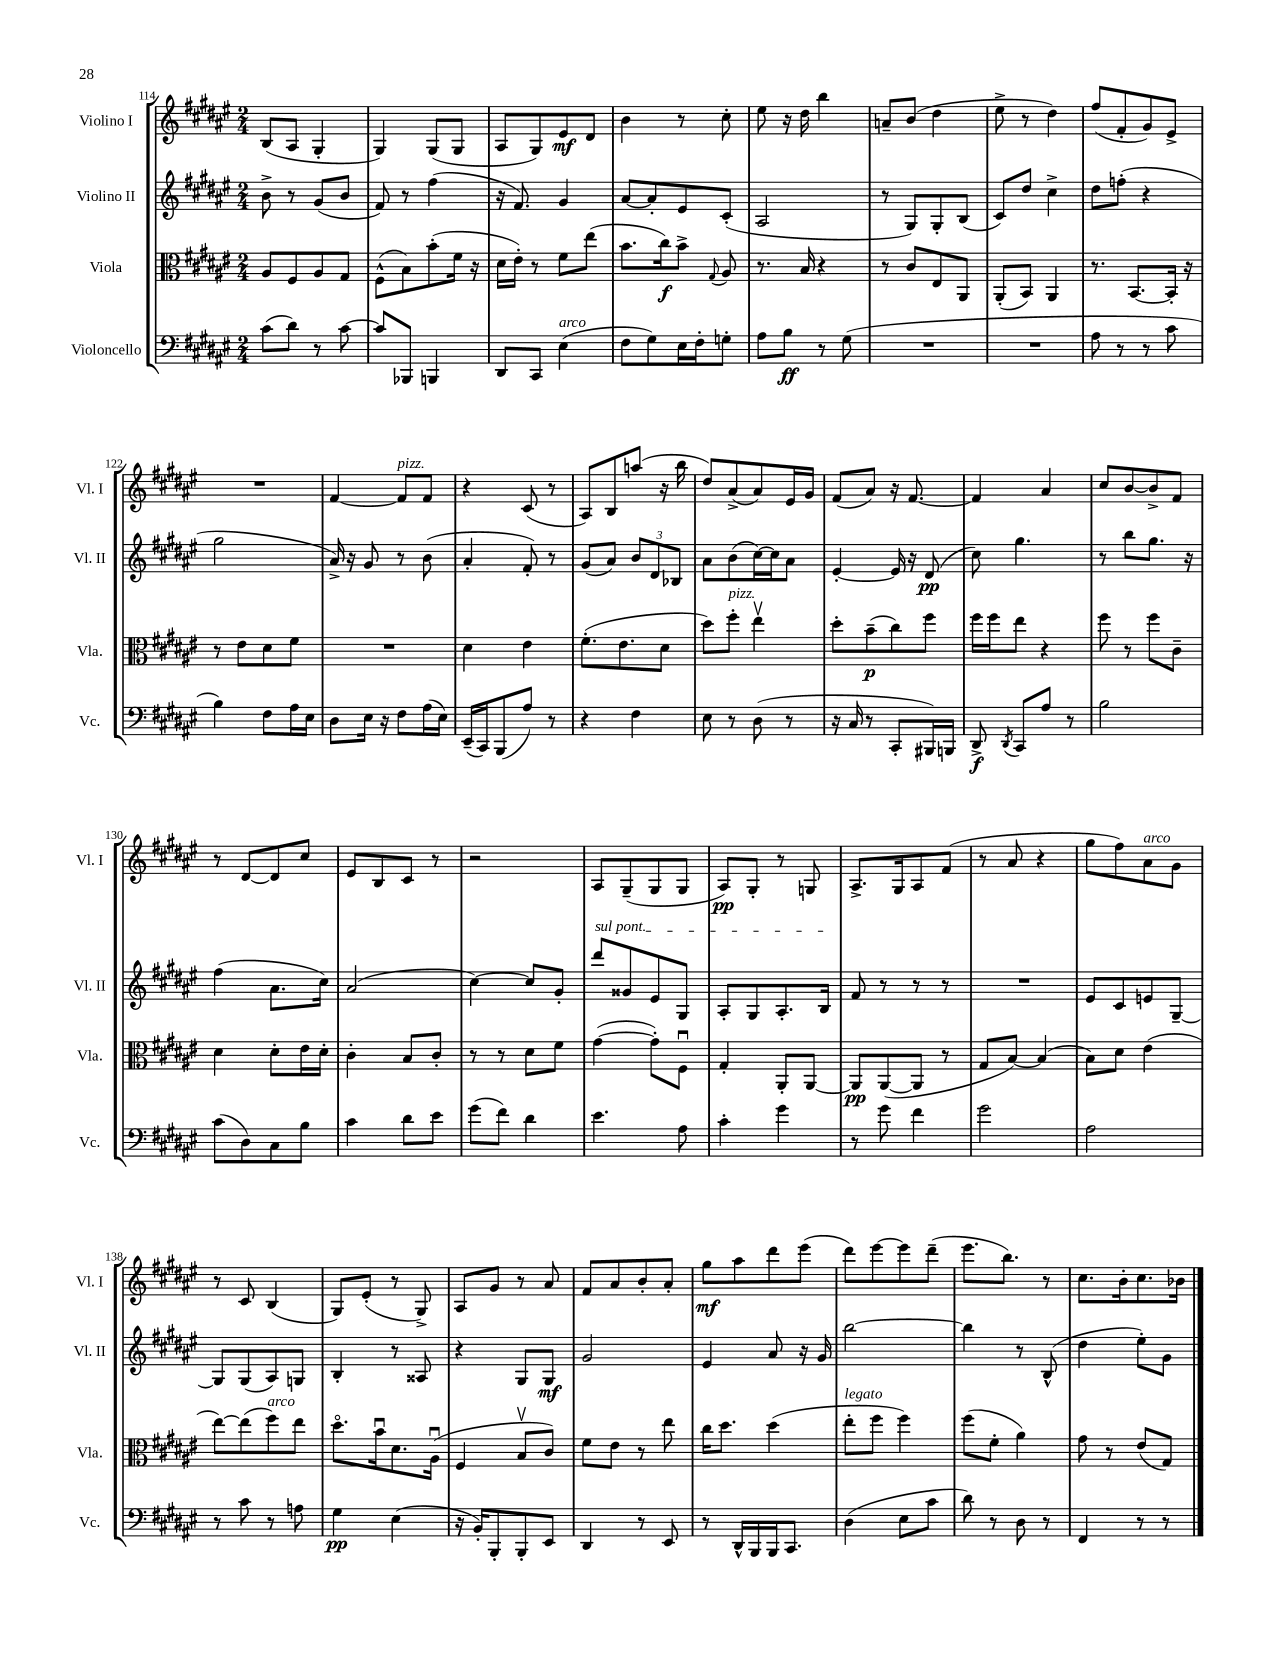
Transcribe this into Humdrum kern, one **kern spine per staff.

**kern	**kern	**kern	**kern
*staff4	*staff3	*staff2	*staff1
*clefF4	*clefC3	*clefG2	*clefG2
*k[f#c#g#d#a#e#]	*k[f#c#g#d#a#e#]	*k[f#c#g#d#a#e#]	*k[f#c#g#d#a#e#]
*M2/4	*M2/4	*M2/4	*M2/4
(8c#	8A#	8b^	(8B
8d#)	8F#	8r	8A#
8r	8A#	(8g#	4G#'
[8c#	8G#	8b	.
=	=	=	=
8c#]	(8F#^^	8f#)	4G#)
8BBB-	8B)	8r	.
4BBB	(8b'	(4ff#	(8G#
.	16f#	.	8G#
.	16r	.	.
=	=	=	=
8DD#	16d#	16r	8A#
.	16e#')	8.f#)	.
8CC#	8r	.	8G#)
(4E#	8f#	4g#	8e#
.	(8ee#	.	8d#
=	=	=	=
8F#	8.b	[8a#	4b
8G#)	.	8a#']	.
.	16cc#)	.	.
16E#	8b^	8e#	8r
16F#'	.	.	.
.	8qqG#	.	.
8G'	8A#	(8c#'	8cc#'
=	=	=	=
8A#	8.r	2A#	8ee#
8B	.	.	16r
.	16B	.	16dd#
8r	4r	.	4bb
(8G#	.	.	.
=	=	=	=
2r	8r	8r	8a~
.	8c#	8G#)	(8b
.	8E#	8G#'	4dd#
.	8AA#	(8B	.
=	=	=	=
2r	(8AA#'	8c#)	8ee#^
.	8BB)	8dd#	8r
.	4AA#	4cc#^	4dd#)
=	=	=	=
8A#	8.r	8dd#	(8ff#
8r	.	(8ff'	8f#'
.	[8.BB	.	.
8r	.	4r	8g#)
8c#	16BB']	.	8e#^
.	16r	.	.
=	=	=	=
4B)	8r	2gg#	2r
.	8e#	.	.
8F#	8d#	.	.
16A#	8f#	.	.
16E#	.	.	.
=	=	=	=
8D#	2r	16a#^)	[4f#
.	.	16r	.
16E#	.	8g#	.
16r	.	.	.
8F#	.	8r	8f#]
(16A#	.	(8b	8f#
16E#)	.	.	.
=	=	=	=
(16EE#~	4d#	4a#'	4r
16CC#)	.	.	.
(8BBB	.	.	.
8A#)	4e#	8f#')	(8c#
8r	.	8r	8r
=	=	=	=
4r	(8.f#'	(8g#	8A#)
.	.	8a#)	8B
.	8.e#	.	.
4F#	.	12b	(8aa
.	.	12d#	.
.	8d#	.	16r
.	.	12B-	.
.	.	.	16bb
=	=	=	=
8E#	8dd#)	8a#	8dd#)
8r	8ff#'	(8b	(8a#^
(8D#	4ee#v	[16cc#)	8a#)
.	.	16cc#]	.
8r	.	8a#	16e#
.	.	.	16g#
=	=	=	=
16r	8dd#'	[4e#'	(8f#
16C#	.	.	.
8r	(8b~	.	8a#)
8CC#'	8cc#)	16e#]	16r
.	.	16r	[8.f#
16BBB#)	8ff#	(8d#	.
16BBB	.	.	.
=	=	=	=
8DD#^	16ff#	8cc#)	4f#]
.	16ff#	.	.
8qDD#	.	.	.
8CC#	8ee#	4.gg#	.
8A#	4r	.	4a#
8r	.	.	.
=	=	=	=
2B	8ff#	8r	8cc#
.	8r	8bb	[8b
.	8ff#	8.gg#	8b^]
.	8c#~	.	8f#
.	.	16r	.
=	=	=	=
(8c#	4d#	(4ff#	8r
8D#)	.	.	[8d#
8C#	8d#'	8.a#	8d#]
8B	16e#	.	8cc#
.	16d#'	16cc#)	.
=	=	=	=
4c#	4c#'	(2a#	8e#
.	.	.	8B
8d#	8B	.	8c#
8e#	8c#'	.	8r
=	=	=	=
(8g#	8r	[4cc#)	2r
8f#)	8r	.	.
4d#	8d#	8cc#]	.
.	8f#	8g#'	.
=	=	=	=
4.e#	([4g#	8ddd#	8A#
.	.	8g##	(8G#~
.	8g#'])	8e#	8G#
8A#	8F#u	8G#	8G#
=	=	=	=
4c#'	4G#'	8A#'	8A#)
.	.	8G#	8G#'
4g#	8AA#'	8.A#'	8r
.	[8AA#	.	8G
.	.	16B	.
=	=	=	=
8r	8AA#]	8f#	8.A#^
8g#	([8AA#	8r	.
.	.	.	16G#
4f#	8AA#]	8r	8A#
.	8r	8r	(8f#
=	=	=	=
2g#	8G#	2r	8r
.	[8B)	.	8a#
.	(4B]	.	4r
=	=	=	=
2A#	8B)	8e#	8gg#
.	8d#	8c#	8ff#)
.	(4e#	8e	8a#
.	.	[8G#~	8g#
=	=	=	=
8r	[8ee#)	8G#]	8r
8c#	(8ee#]	(8G#	8c#
8r	8ff#)	8A#)	(4B
8A	8ee#	8G	.
=	=	=	=
4G#	8.dd#o	4B'	8G#)
.	.	.	(8e#'
.	16bu	.	.
(4E#	8.d#	8r	8r
.	.	8A##	8G#^)
.	(16A#u	.	.
=	=	=	=
16r	4F#	4r	8A#
16BB')	.	.	.
8BBB'	.	.	8g#
8BBB'	8Bv	8G#	8r
8EE#	8c#)	8G#	8a#
=	=	=	=
4DD#	8f#	2g#	8f#
.	8e#	.	8a#
8r	8r	.	8b'
8EE#	8ee#	.	8a#'
=	=	=	=
8r	16cc#	4e#	8gg#
.	8.dd#	.	.
16DD#^^	.	.	8aa#
16BBB	.	.	.
16BBB	(4dd#	8a#	8ddd#
8.CC#	.	.	.
.	.	16r	(8eee#
.	.	16g#	.
=	=	=	=
(4D#	8ee#'	[2bb	8ddd#)
.	8ff#	.	[8eee#
8E#	4ff#)	.	8eee#]
8c#	.	.	(8ddd#~
=	=	=	=
8d#)	(8ff#	4bb]	8.eee#
8r	8f#'	.	.
.	.	.	8.bb)
8D#	4a#)	8r	.
8r	.	(8B^^	8r
=	=	=	=
4FF#	8g#	4dd#	8.cc#
.	8r	.	.
.	.	.	16b'
8r	(8e#	8ee#')	8.cc#
8r	8G#)	8g#	.
.	.	.	16b-
==	==	==	==
*-	*-	*-	*-
